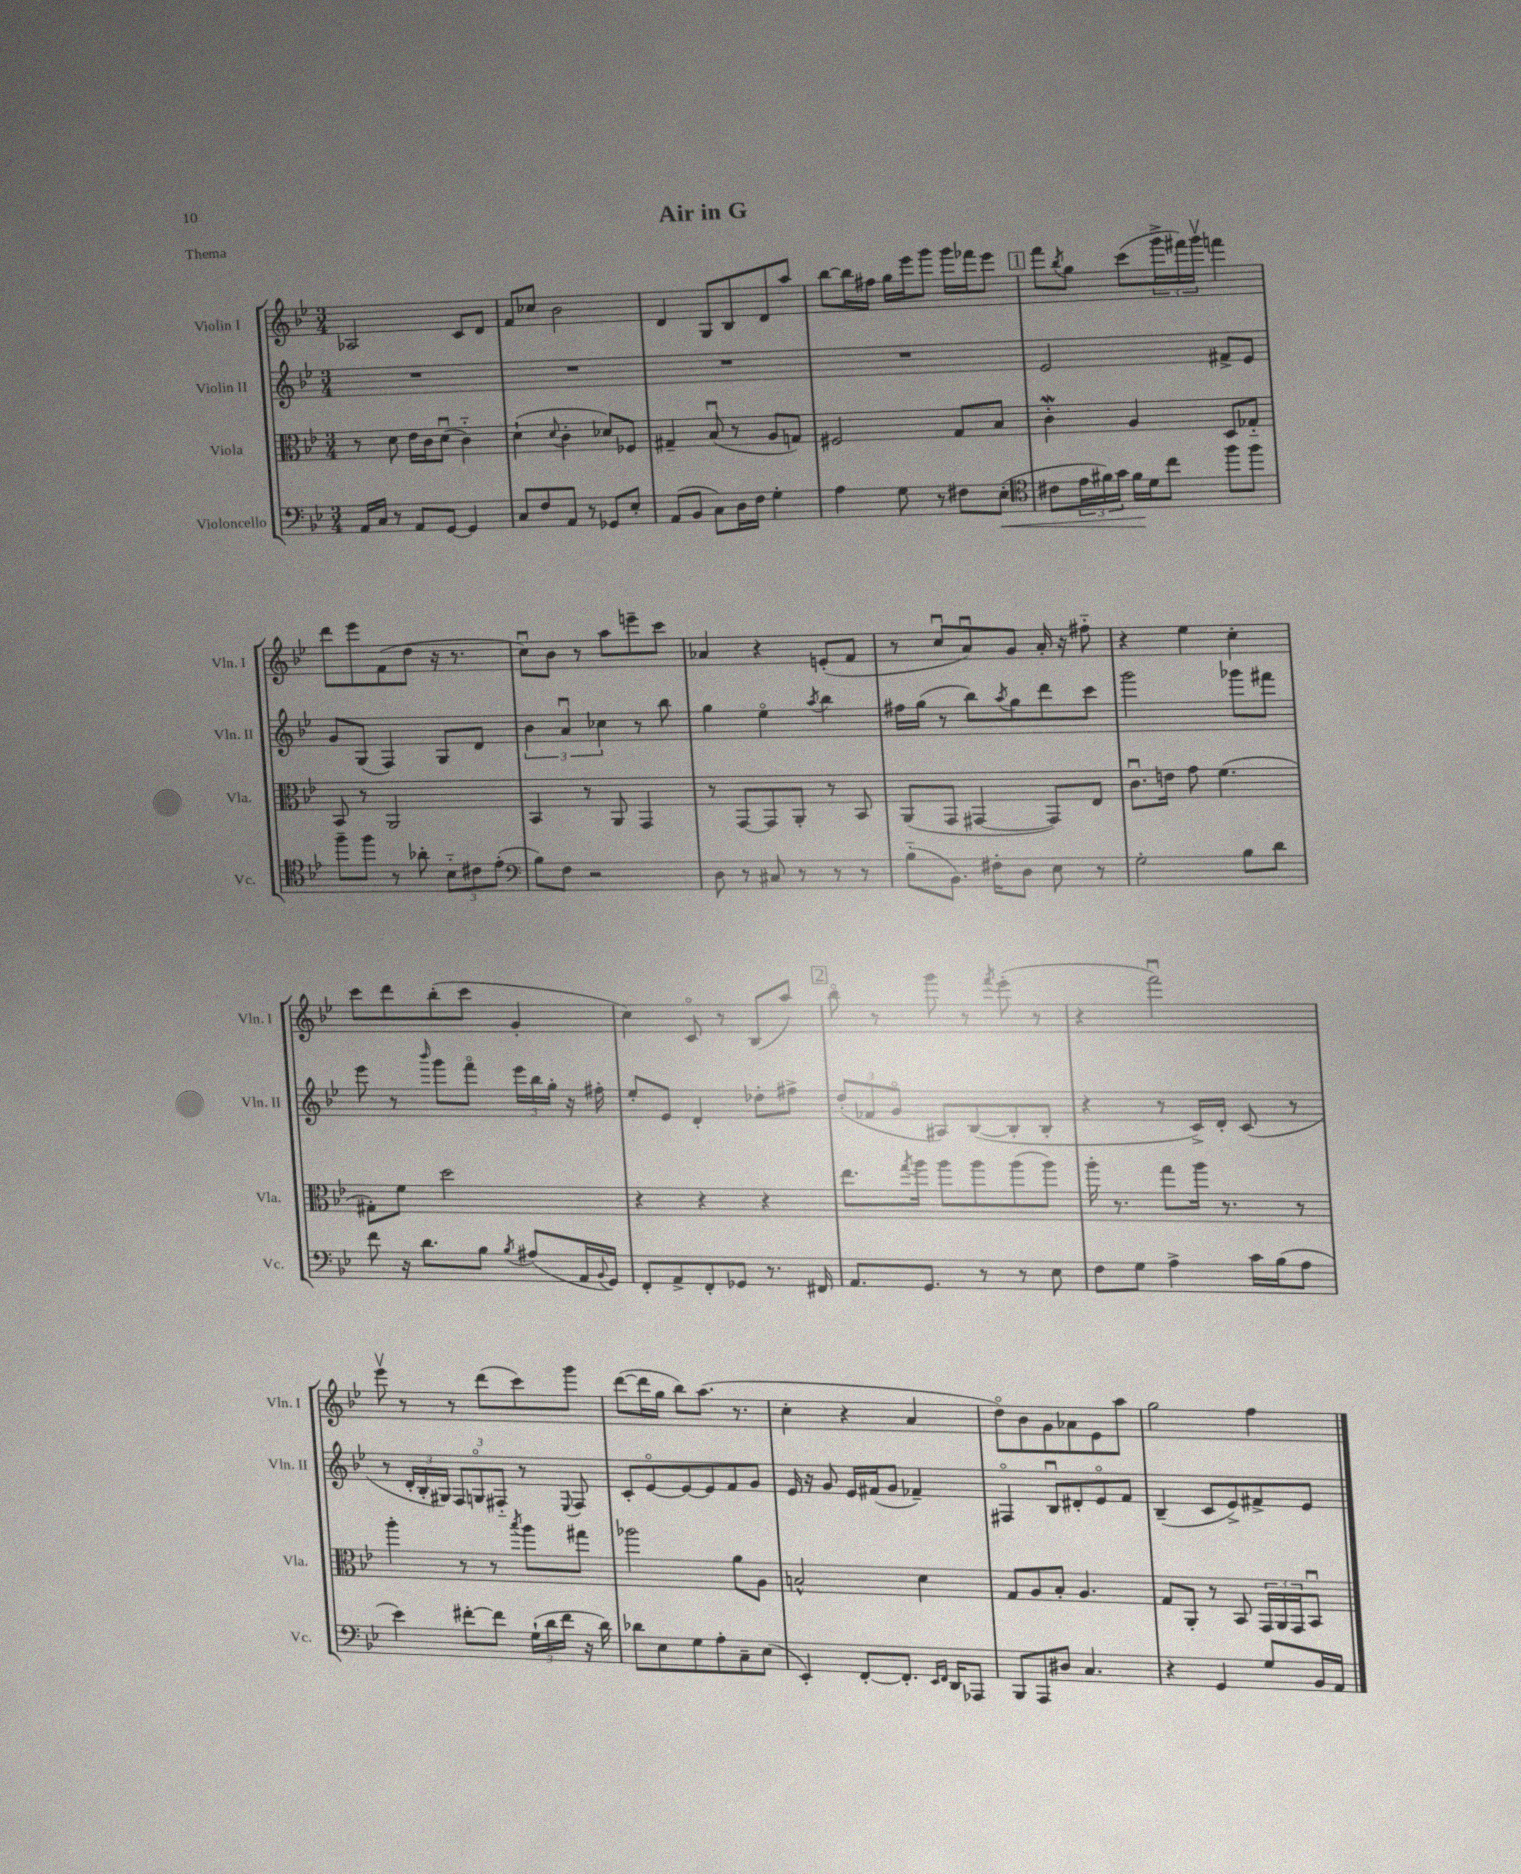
\header { title = "Air in G" piece = "Thema" }
<<
\new StaffGroup <<
\new Staff = "s0" \with { instrumentName = "Violin I" shortInstrumentName = "Vln. I" } {
    \clef treble \key bes \major \numericTimeSignature \time 3/4
    aes2 c'8 d'8 |
    f'8 ces''8 bes'2 |
    d'4 g8 bes8 d'8 a''8 |
    bes''8~ bes''16 fis''16 g''16 ees'''16 g'''8 g'''16 fes'''16 ees'''8 |
    \mark \markup { \box "1" } f'''8 \acciaccatura { bes''8 } g''8 c'''8( \tuplet 3/2 { g'''16-> fis'''16) g'''16\upbow } f'''4 |
    d'''8 ees'''8 f'8( d''8 r16 r8. |
    c''8\downbow) bes'8 r8 a''8 e'''8-- c'''8 |
    aes'4 r4 e'8-.( f'8 |
    r8 c''8\downbow a'8\downbow) g'8 a'16-. r16 fis''8-_ |
    r4 ees''4 c''4-. |
    c'''8 d'''8 bes''8-.( c'''8 g'4-. |
    c''4) c'8\flageolet r8 bes8( a''8) |
    \mark \markup { \box "2" } bes''8\flageolet r8 g'''8 r8 \acciaccatura { f'''8 } ees'''8-.( r8 |
    r4 f'''2\downbow) |
    ees'''8\upbow r8 r8 d'''8( c'''8) g'''8 |
    d'''8~( d'''16 g''16 bes''8) a''8.( r8. |
    c''4-. r4 a'4 |
    d''8\flageolet) bes'8 g'8 aes'8 ees'8 a''8 |
    g''2 f''4 \bar "|." |
}
\new Staff = "s1" \with { instrumentName = "Violin II" shortInstrumentName = "Vln. II" } {
    \clef treble \key bes \major \numericTimeSignature \time 3/4
    R2. |
    R2. |
    R2. |
    R2. |
    \mark \markup { \box "1" } ees'2 fis'8-> ees'8 |
    g'8 g8( f4) g8 d'8 |
    \tuplet 3/2 { bes'4 a'4\downbow ces''4 } r8 bes''8 |
    g''4 ees''4\flageolet \acciaccatura { a''8 } bes''4 |
    fis''16 g''16( r8 bes''8) \acciaccatura { a''8 } g''8 d'''8 c'''8 |
    g'''2 ges'''8 fis'''8 |
    ees'''8 r8 \grace { bes'''16 } g'''8 f'''8\flageolet \tuplet 3/2 { ees'''16 bes''16 g''16-. } r16 fis''16-. |
    ees''8-. ees'8 d'4-. des''8-. fis''8-> |
    \mark \markup { \box "2" } \tuplet 3/2 { d''8-.( fes'8 g'8\flageolet } ais8) bes8~( bes8-. bes8-. |
    r4 r8 c'16->) d'16-. c'8( r8 |
    r8 \tuplet 3/2 { d'16-. bes16-. gis16) } \tuplet 3/2 { f8 g8\flageolet fis8-_ } r8 \appoggiatura { ees8 } fis8 |
    c'8-. ees'8~\flageolet ees'8~ ees'8 f'8 g'8 |
    ees'16 r16 g'8 ees'16 fis'16( g'8 fes'4--) |
    fis4\flageolet bes8\downbow dis'8-. ees'8\flageolet f'8 |
    bes4--( c'8 ees'8->) fis'8-> ees'8 \bar "|." |
}
\new Staff = "s2" \with { instrumentName = "Viola" shortInstrumentName = "Vla." } {
    \clef alto \key bes \major \numericTimeSignature \time 3/4
    r8 d'8 ees'16 c'16 d'8\downbow( c'4-_) |
    d'4-!( \appoggiatura { d'8 } c'4-. des'8) fes8 |
    gis4-- bes8\downbow( r8 a8 g8) |
    fis2 g8 bes8 |
    \mark \markup { \box "1" } c'4-.\mordent a4 d8 ges8-_ |
    bes,8 r8 a,2 |
    bes,4 r8 a,8 g,4 |
    r8 g,8~ g,8 a,8-. r8 bes,8 |
    a,8( g,8 gis,4~ gis,8) ees8 |
    c'8.\downbow e'16 g'8 f'4.( |
    gis8-.) f'8 d''2 |
    r4 r4 r4 |
    \mark \markup { \box "2" } ees''8. \acciaccatura { g''8 } a''16 a''8 a''8 a''8( a''8) |
    a''16-. r8. g''8 a''16 r8. r8 |
    a''4-. r8 r8 \acciaccatura { bes''8 } a''8 gis''8 |
    aes''2 a'8 a8 |
    b2-^ d'4 |
    g8 a8 bes8-. a4. |
    g8 a,8-. r8 bes,8 \tuplet 3/2 { g,16 a,16 g,16 } bes,8\downbow \bar "|." |
}
\new Staff = "s3" \with { instrumentName = "Violoncello" shortInstrumentName = "Vc." } {
    \clef bass \key bes \major \numericTimeSignature \time 3/4
    a,16 c16 r8 a,8 g,8~ g,4 |
    c8 f8 a,8 r8 ges,8 ees8-. |
    a,8( bes,8 c8) d16 f16 g4-. |
    a4 g8 r8 fis8 ees8-.\<( |
    \mark \markup { \box "1" } \clef tenor cis'8 \tuplet 3/2 { ees'16 fis'16) g'16 } fis'16\! d'16 c''8 f''8 f''8 |
    f''8-- f''8 r8 aes'8-. \tuplet 3/2 { bes8-_ cis'8 ees'8-.( } |
    \clef bass bes8) f8 r2 |
    d8 r8 cis8 r8 r8 r8 |
    bes8-_( bes,8.) fis16-. d8 ees8 r8 |
    g2-. bes8 d'8 |
    f'8 r16 d'8. bes8 \acciaccatura { bes8 } ais8( a,16 \appoggiatura { bes,8 } g,16) |
    f,8-. a,8-> f,8-. ges,8 r8. fis,16 |
    \mark \markup { \box "2" } a,8. g,8. r8 r8 ees8 |
    f8 g8 a4-> c'16 bes16( a8 |
    ees'4) fis'8~-. fis'8 \tuplet 3/2 { g16-!( d'16 fis'16 } r16 d'16) |
    des'8 ees8 g8 a8-. c8-- ees8( |
    ees,4-.) f,8~-. f,8.-. \grace { ees,16 f,16 } d,16 aes,,8 |
    bes,,8 a,,8 dis8 c4. |
    r4 g,4 g8 bes,16 a,16 \bar "|." |
}
>>
>>
\layout { \context { \Score \remove "Bar_number_engraver" } }
